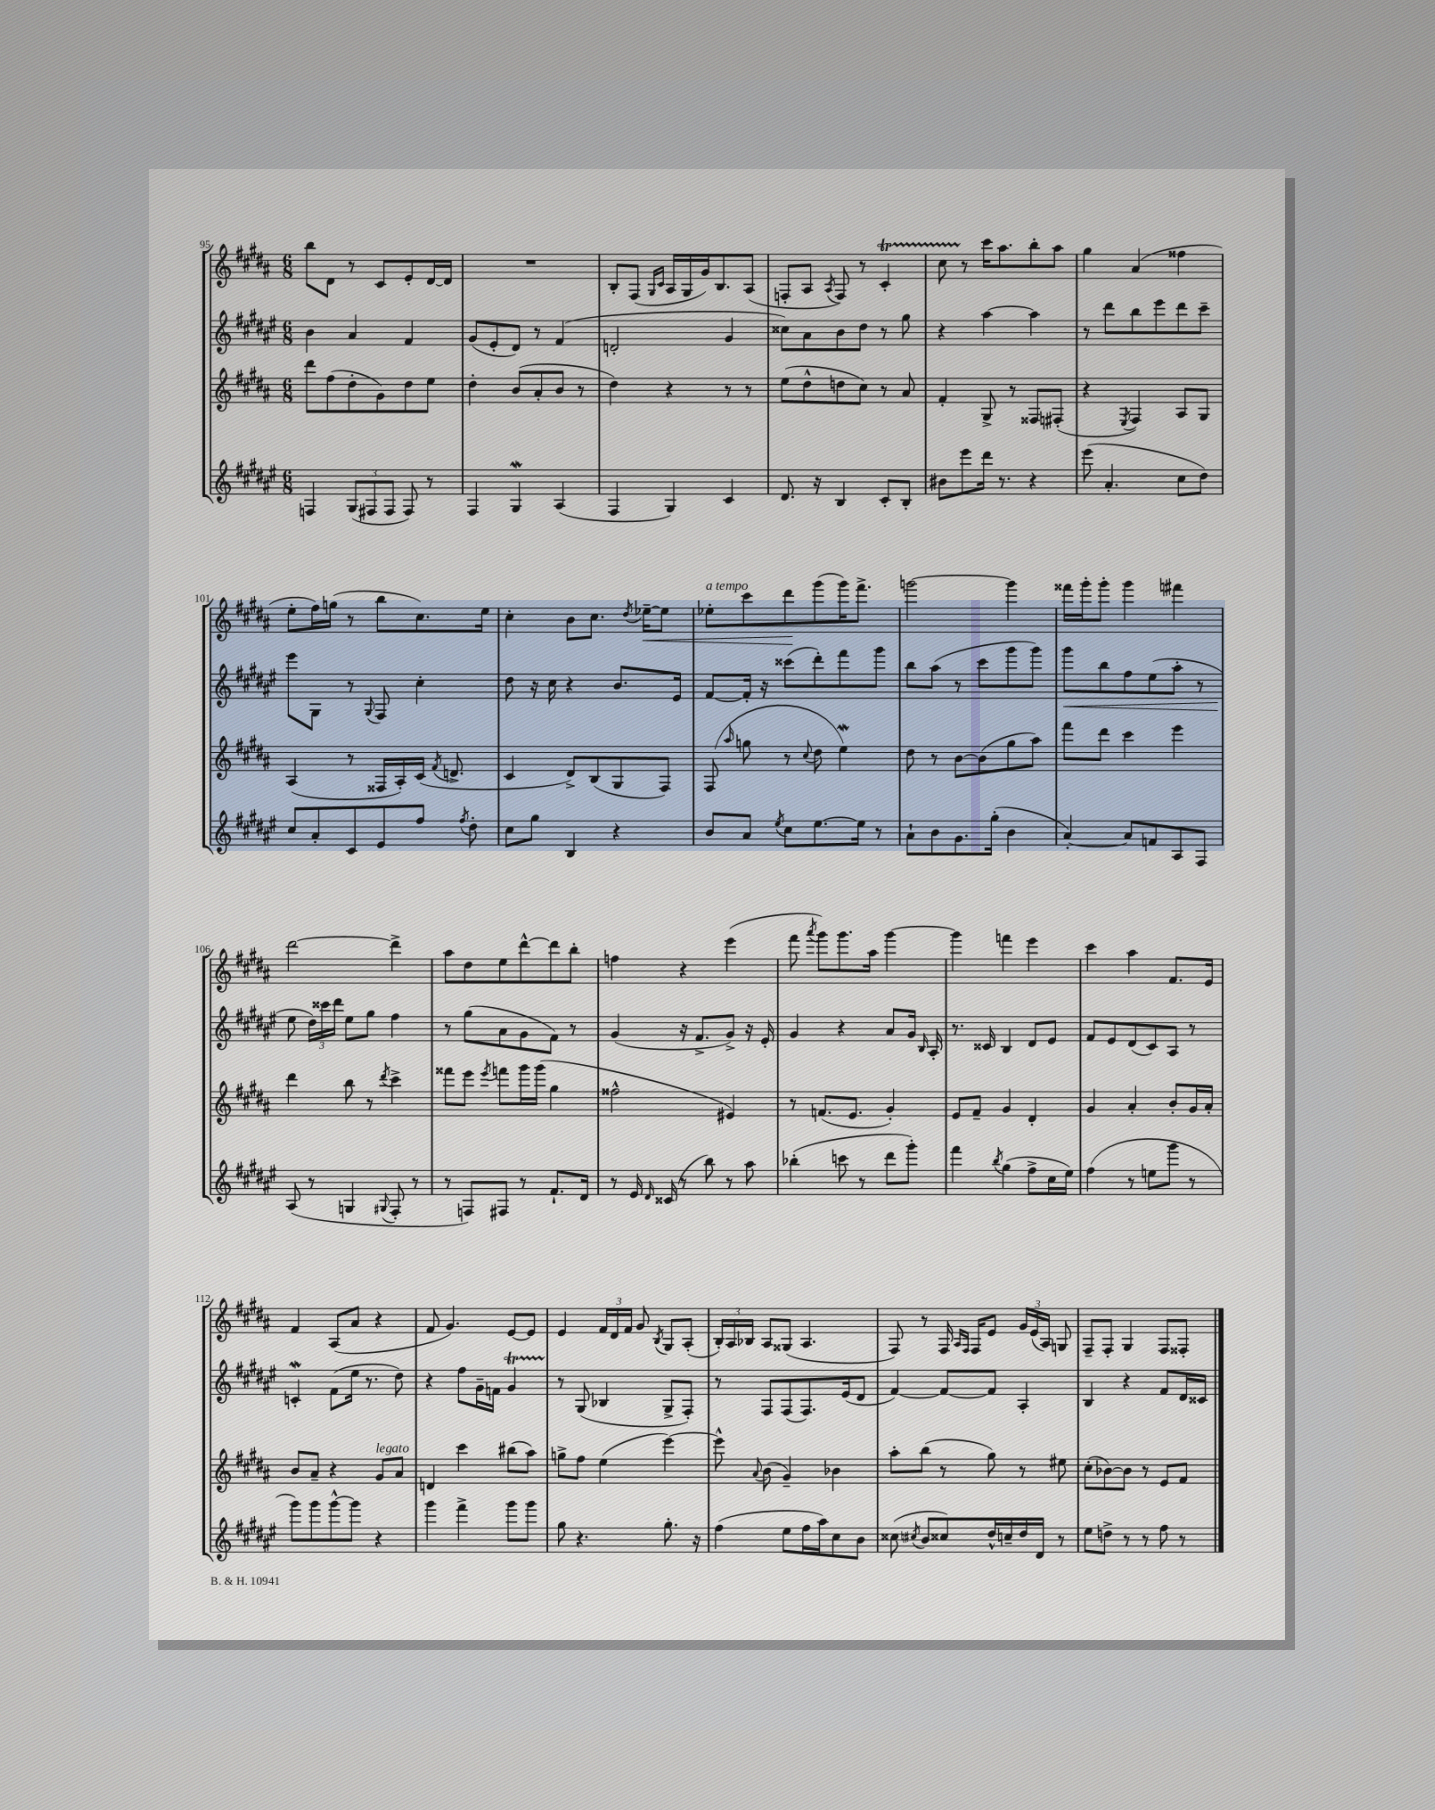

**kern	**kern	**kern	**kern
*staff4	*staff3	*staff2	*staff1
*clefG2	*clefG2	*clefG2	*clefG2
*k[f#c#g#d#a#e#]	*k[f#c#g#d#a#]	*k[f#c#g#d#a#e#]	*k[f#c#g#d#a#]
*M6/8	*M6/8	*M6/8	*M6/8
4F/	8ddd#\L	4b\	8bb\L
.	(8ff#\	.	8d#\J
(12G#/L	8dd#'\	4a#/	8r
12F#/	.	.	.
.	8g#\)	.	8c#/L
12F#/J	.	.	.
8F#/)	8dd#\	4f#/	8e'/
8r	8ee\J	.	[16d#/L
.	.	.	16d#/]JJ
=	=	=	=
4F#/	4dd#'\	(8g#/L	2.r
.	.	8e#'/	.
4G#/	(8b/L	8d#/J)	.
.	8a#'/	8r	.
(4A#/	8b/J	(4f#/	.
.	8r	.	.
=	=	=	=
4F#/	4dd#\)	2d'/	8B'/L
.	.	.	(8F#/J
.	.	.	16qqG#/LL
.	.	.	16qqc#/JJ
4G#/)	4r	.	16A#/LL
.	.	.	16G#/
.	.	.	16g#/J)
.	.	.	8.B/
4c#/	8r	4g#/	.
.	8r	.	(8A#/J
=	=	=	=
8.d#/	(8ee\L	8cc##\L)	8F'/L
.	8dd#^^\	8a#\	8A#/J
16r	.	.	.
.	.	.	8qA#/
4B/	8dd\	8b\	8F/)
.	8cc#\J)	8dd#\J	8r
8c#'/L	8r	8r	4c#'/
8B'/J	8a#/	8gg#\	.
=	=	=	=
8b#\L	4f#'/	4r	8cc#\
8eee#\	.	.	8r
16ddd#\Jk	8G#^/	[4aa#\	16ccc#\LK
8.r	.	.	8.aa#\
.	8r	.	.
4r	8F##/L	4aa#\]	8bb'\
.	(8F#'/J	.	8aa#\J
=	=	=	=
(8eee#\	4r	8r	4gg#\
4.a#'/	.	8ddd#\L	.
.	8qE/	.	.
.	4F#/)	8bb\	(4a#/
.	.	8eee#\	.
8cc#\L	8A#/L	8ddd#\	4ff##\
8dd#\J)	8G#/J	8ccc#~\J	.
=	=	=	=
8cc#/L	(4A#/	8eee#\L	8ee'\L
8a#'/	.	8G#\J	16ff#\L)
.	.	.	(16gg\JJ
8c#/	8r	8r	8r
.	.	8qqG#/	.
8e#/	16F##/LL	8F#/	8bb\L
.	16A#'/)	.	.
8ff#/J	(16c#/JJ	4cc#'\	8.cc#\)
.	8qf#/	.	.
.	8.d^/	.	.
8qff#/	.	.	.
8dd#'\	.	.	.
.	.	.	16ee\Jk
=	=	=	=
8cc#\L	4c#/	8dd#\	4cc#'\
8gg#\J	.	16r	.
.	.	16cc#\	.
4B/	8d#^/L)	4r	8b\L
.	(8B/	.	8.cc#\J
4r	8G#/	8.b/L	.
.	.	.	8qdd#/
.	.	.	[16ee-~\LK
.	8F#/J)	.	8ee-\]J
.	.	16e#/Jk	.
=	=	=	=
8b/L	(8F#/	[8f#/L	8ee-'\L
.	16qqaa#/	.	.
8a#/J	8gg\	16f#'/]Jk	8ccc#\
.	.	16r	.
8qee#/	.	.	.
8cc#\L	8r	(8ccc##\L	8ddd#\
.	8qqcc#/	.	.
[8.ee#\	8dd#\	8ddd#'\)	(8ggg#\
.	4ee\)	8fff#\	16ggg#\K)
16ee#\]Jk	.	.	8.fff#^\J
8r	.	8ggg#\J	.
=	=	=	=
8a#`\L	8dd#\	8bb\L	[2ggg\
8b\	8r	(8aa#\J	.
8.g#\	[8b\L	8r	.
.	(8b\]	8ccc#\L	.
(16gg#'\Jk	.	.	.
4b\	8gg#\	8ggg#\	4ggg\]
.	8aa#\J)	8ggg#\J)	.
=	=	=	=
[4a#'/)	8fff#\L	8ggg#\L	16fff##\LL
.	.	.	16ggg#'\J
.	8ddd#\J	8bb\	8ggg#'\J
8a#/]L	4ccc#\	8ff#\	4ggg#\
8f/	.	(8ee#\	.
8A#/	4eee\	8aa#'\J	4fff#\
8F#/J	.	8r	.
=	=	=	=
(8A#/	4ddd#\	8ee#\	[2ddd#\
8r	.	24dd#\LL)	.
.	.	24ccc##\	.
.	.	24ddd#\JJ	.
4G/	8bb\	8ee#\L	.
.	8r	8gg#\J	.
8qqG#/	8qddd#/	.	.
8F#'/	4ccc#^\	4ff#\	4ddd#^\]
8r	.	.	.
=	=	=	=
8r	8fff##\L	8r	8aa#\L
8F/L)	8eee\J	(8gg#\L	8dd#\
.	8qeee/	.	.
8F#/J	8fff\L	8a#\	8ee\
8r	16ggg#\L	8g#\	[8ddd#^^\
.	(16ggg#\JJ	.	.
8.f#`/L	4gg#\	8f#\J)	8ddd#\]
.	.	8r	8bb'\J
16d#/Jk	.	.	.
=	=	=	=
8r	2ff##^^\	(4g#/	4ff\
16e#/	.	.	.
16qqd#/	.	.	.
(16c##/	.	.	.
8r	.	16r	4r
.	.	8.f#^/L	.
8bb\)	.	.	.
8r	4e#/)	8g#^/J)	(4eee\
8aa#\	.	16r	.
.	.	16e#'/	.
=	=	=	=
(4bb-'\	8r	4g#/	8fff#\
.	.	.	8qaaa#/
.	(8.f/L	.	8ggg#\L)
8ccc\	.	4r	8.ggg#\
.	8.e/J	.	.
8r	.	.	.
.	.	.	16aa#\Jk
8ddd#\L	4g#'/)	8a#/L	[4ggg#\
8ggg#'\J)	.	16g#/Jk	.
.	.	16qqB/	.
.	.	16A#'/	.
=	=	=	=
4fff#\	8e/L	8.r	4ggg#\]
.	8f#~/J	.	.
.	.	16c##/	.
8qbb/	.	.	.
(4gg#\	4g#/	4B/	4fff\
8ff#^\L	4d#'/	8d#/L	4eee\
16cc#\L	.	8e#/J	.
16ee#\JJ)	.	.	.
=	=	=	=
(4ff#\	4g#/	8f#/L	4ccc#\
.	.	8e#/	.
8r	4a#'/	(8d#/	4aa#\
8ee\L	.	8c#/)	.
8ggg#\J	8b'/L	8A#/J	8.f#/L
8r	16g#/L	8r	.
.	16a#'/JJ	.	16e/Jk
=	=	=	=
8ggg#\L)	8b/L	4c'/	4f#/
8ggg#\	8a#~/J	.	.
[8ggg#^^\	4r	(8f#\L	(8A#/L
8ggg#\]J	.	16ee#\Jk	8a#/J
.	.	8.r	.
4r	8g#/L	.	4r
.	8a#/J	8dd#\)	.
=	=	=	=
4ggg#\	4d/	4r	8f#/
.	.	.	4.g#/)
4fff#^\	4ccc#\	8ff#\L	.
.	.	16g#~\L	.
.	.	16f\JJ	.
8ggg#\L	(8bb#\L	4g#/	[8e/L
8ggg#\J	8aa#\J)	.	8e/]J
=	=	=	=
8gg#\	8gg^\L	8r	4e/
4.r	8ff#\J	(8G#/	.
.	(4ee\	4B-/	24f#/LL
.	.	.	24d#/
.	.	.	24f#/JJ
.	.	.	8g#/
.	.	.	8qB/
8.gg#'\	[4eee\)	8G#^/L	8G#/L
.	.	8F#'/J)	(8A#'/J
16r	.	.	.
=	=	=	=
(4ff#\	8eee^^\]	8r	24B'/LL)
.	.	.	24A#/
.	.	.	24B-/JJ
.	8qqa#/	.	.
.	(8b\	8F#/L	8A#/L
8ee#\L	4g#~/)	(8F#/	(8G##/J
16ff#\L	.	8.F#/)	4.A#/
16aa#\J)	.	.	.
8cc#\	4b-\	.	.
.	.	(16e#/k	.
8b\J	.	8d#/J	.
=	=	=	=
(8cc##\	8aa#'\L	[4f#/)	8F#/)
8qcc#/	.	.	.
8b/L	(8bb\J	.	8r
8cc##/)	8r	8f#/_L	16F#/
.	.	.	16qqA#/LL
.	.	.	16qqF#/JJ
.	.	.	16F#/LK
16dd#^^/L	8gg#\)	8f#/]J	8e/J
16cc~/	.	.	.
16dd#/	8r	4A#'/	24g#/LL
.	.	.	(24e/
16d#/JJ	.	.	.
.	.	.	24A#/JJ)
8r	8ee#\	.	8G/
=	=	=	=
8ee#\L	(8cc#'\L	4B/	8F#~/L
8dd^\J	[8b-\)	.	8F#'/J
8r	8b-\]J	4r	4G#/
8r	8r	.	.
8ff#\	8e/L	8f#/L	8F#/L
8r	8f#/J	16d#/L	8F##'/J
.	.	16c##/JJ	.
==	==	==	==
*-	*-	*-	*-
